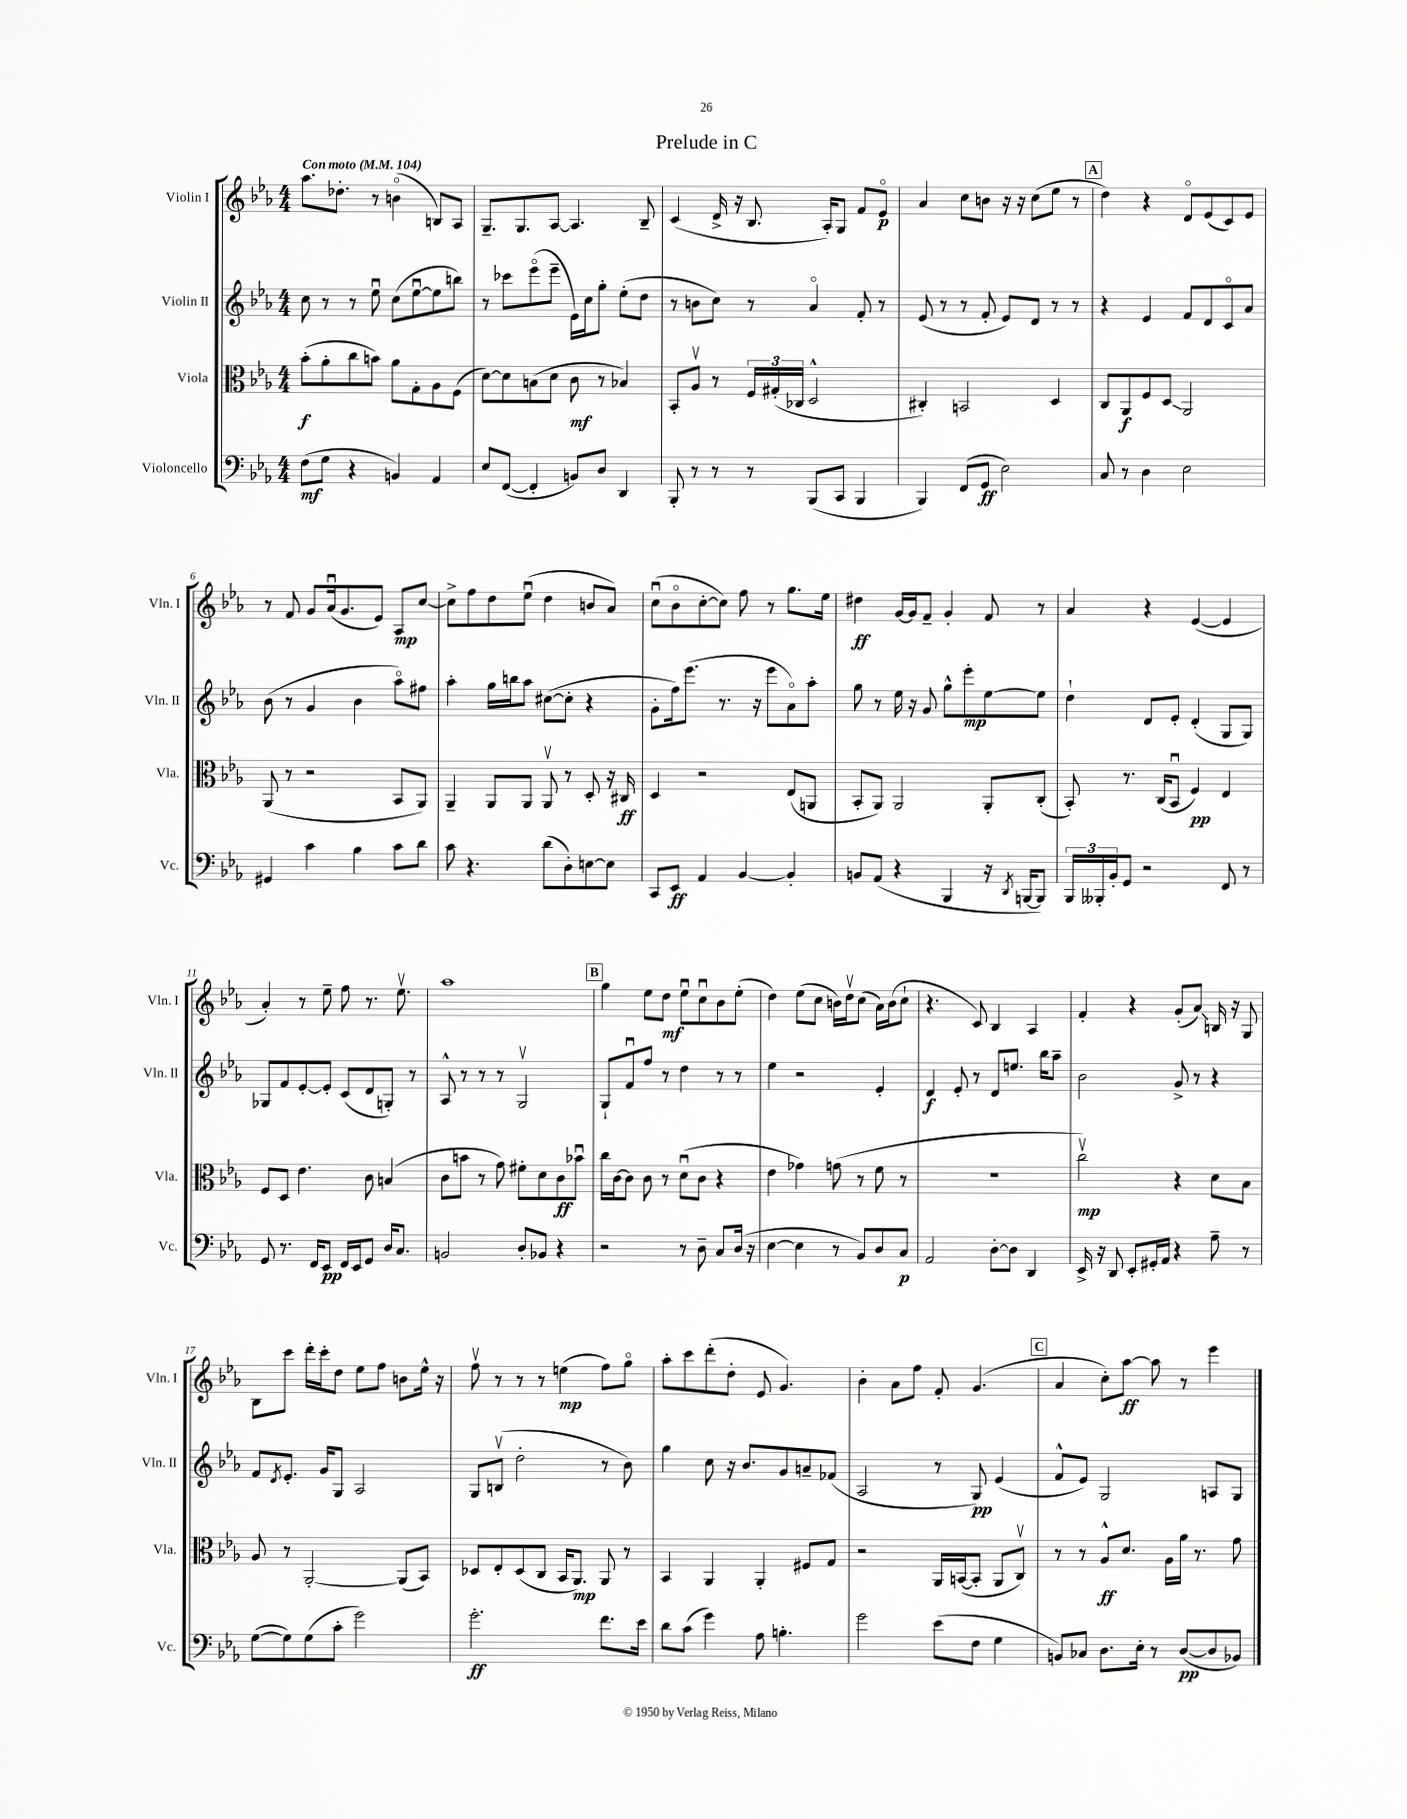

**kern	**kern	**kern	**kern
*staff4	*staff3	*staff2	*staff1
*clefF4	*clefC3	*clefG2	*clefG2
*k[b-e-a-]	*k[b-e-a-]	*k[b-e-a-]	*k[b-e-a-]
*M4/4	*M4/4	*M4/4	*M4/4
*MM104	*MM104	*MM104	*MM104
(8F	(8b-'	8cc	8.aa-
8G	8a-'	8r	.
.	.	.	8.dd-'
4r	8cc	8r	.
.	8b)	8ee-u	8r
4BB)	8a-	(8cc	(4bo
.	8G'	[8ee-u	.
4AA-	8A-	8ee-]	8B)
.	(8F	8bb)	8A-
=	=	=	=
8E-	[8d)	8r	8.G~
([8FF	8d]	8ccc-	.
.	.	.	8.G
4FF']	(8B	(8eee-o	.
.	8d	8eee-~	[8A-
8BB)	8c	16e-)	4.A-]
.	.	16cc	.
8D	8r	8gg'	.
4DD	4B-)	(8ee-'	.
.	.	8dd	8B-~
=	=	=	=
8BBB-'	8BB-'	8r	(4c
8r	8A-v	8b	.
8r	8r	8cc)	16d^
.	.	.	16r
8r	24F	8r	8.B-
.	(24G#'	.	.
.	24C-	.	.
(8BBB-	2D^^	4a-o	.
.	.	.	16A-')
8CC	.	.	8G
4BBB-	.	8f'	8f
.	.	8r	8e-o
=	=	=	=
4BBB-)	4C#')	(8e-	4a-
.	.	8r	.
(8FF	2BB	8r	8cc
8GG	.	8f'	8b
2E-)	.	8e-)	16r
.	.	.	16r
.	.	8d	(8cc
.	4D	8r	8ee-
.	.	8r	8r
=	=	=	=
8C	8C	4r	4dd)
8r	8AA-	.	.
4D	8F	4e-	4r
.	8D	.	.
2E-	2AA-	8f	8do
.	.	8d	(8e-
.	.	8co	8c)
.	.	8a-	8e-
=	=	=	=
4GG#	(8AA-	(8b-	8r
.	8r	8r	8f
4c	2r	4g	8g
.	.	.	(16a-u
.	.	.	8.g
4B-	.	4b-	.
.	.	.	8e-)
8c	8BB-	8aa-o)	8A-
8d	8AA-)	8ff#	[8cc
=	=	=	=
8c	4AA-~	4aa-'	8cc^]
4.r	.	.	8ff
.	8AA-	16gg	8dd
.	.	16bb	.
.	8AA-	8aa-	(8ee-u
(8d	8AA-v	([8cc#	4dd
8D')	8r	8cc#']	.
[8E	8D'	4r	8b
8E]	16r	.	8a-)
.	16C#	.	.
=	=	=	=
8CC	4D	8g'	(8ccu
8EE-	.	16ff)	8b-o
.	.	(8.eee-	.
4AA-	2r	.	[8cc'
.	.	8.r	8cc])
[4BB-	.	.	8ff
.	.	16r	.
.	.	8eee-	8r
4BB-']	(8E-	8a-o)	8.gg
.	8AA	8aa-'	.
.	.	.	16ee-
=	=	=	=
8BB	8BB-'	8gg	4dd#
(8AA-	8AA-)	8r	.
4r	2AA-	16ee-	[16g
.	.	16r	16g]
.	.	8g	8f~
4BBB-	.	8gg^^	4g'
.	.	8eee-'	.
16r	8AA-'	[8ee-	8f
8qDD	.	.	.
[16BBB	.	.	.
8BBB])	(8C'	8ee-]	8r
=	=	=	=
24BBB-	8BB-')	4dd`	4a-
24BBB--'	.	.	.
24BB-'	.	.	.
8GG	8.r	.	.
2r	.	8d	4r
.	(16C	.	.
.	8BB-u	8e-'	.
.	4F)	(4d'	([4e-
8FF	4E-	8G	4e-]
8r	.	8G)	.
=	=	=	=
8GG	8F	8G-	4a-')
8.r	8D	8f	.
.	4.e-	[8e-'	8r
16FF	.	.	.
8EE-	.	8e-']	8ee-~
16FF	.	(8c	8ff
16EE-	.	.	.
8GG	8c	8d	8.r
16D	(4B	8G')	.
8.C	.	.	8.ee-v
.	.	8r	.
=	=	=	=
2BB	8c	8A-^^	1aa-
.	8b	8r	.
.	8r	8r	.
.	8g)	8r	.
8D'	8f#'	2Gv	.
8BB-	8d	.	.
4r	8c	.	.
.	8b-u	.	.
=	=	=	=
2r	16cc	8G`	4gg
.	[16c	.	.
.	8c]	8fu	.
.	8c	8ff	8ee-
.	8r	8r	8dd
8r	(8du	4dd	8ee-u
8D~	8c	.	8ccu
8C	4r	8r	8b-
(16D	.	8r	(8ee-'
16r	.	.	.
=	=	=	=
[4E-	4e-	4ee-	4dd)
4E-]	4g-)	2r	(8ee-
.	.	.	8cc
8r	(8g	.	16b)
.	.	.	16ddv
8BB-)	8r	.	(8cc
8D	8f	4e-'	16a-)
.	.	.	(16b
8C	8r	.	8cc`
=	=	=	=
2AA-	1r	4d	4.r
.	.	8e-'	.
.	.	8r	8c)
[8D'	.	8d	4B-
8D]	.	8.ee	.
4DD	.	.	4A-
.	.	16bb-	.
.	.	8aa-~	.
=	=	=	=
16EE-^	2ccv)	2b-	4f'
16r	.	.	.
8DD	.	.	.
8EE-'	.	.	4r
16GG#'	.	.	.
16AA-	.	.	.
4r	4r	8g^	(8g'
.	.	8r	8a-)
8A-~	8d	4r	16B
.	.	.	16r
8r	8B-	.	8G
=	=	=	=
([8G	8A-	8f	8B-
.	.	8qd	.
8G])	8r	8.e-'	8ccc
(8G	[2AA-'	.	16ddd'
.	.	16g	16ccc'
8c'	.	8G	8dd
2g)	.	2A-	8ee-
.	.	.	8ff
.	(8AA-]	.	8b
.	8BB-)	.	16ee-^^
.	.	.	16r
=	=	=	=
2.g'	8D-	8G	8ffv
.	8E-'	(8Bv	8r
.	(8D-	2dd'	8r
.	8C	.	8r
.	16BB-	.	(4ee
.	8.AA-)	.	.
8.f	8AA-	8r	8ff)
.	8r	8b-)	8ggo
16e-	.	.	.
=	=	=	=
8d	4BB-	4gg	8aa-'
(8c	.	.	8ccc
4g)	4AA-	8cc	(8ddd'
.	.	16r	8dd'
.	.	8.b-	.
8A-	4AA-'	.	8e-
4.B'	.	8g	4.g)
.	8F#	8a~	.
.	8G	(8f-	.
=	=	=	=
2g	2r	2A-	4b-'
.	.	.	8a-
.	.	.	8ff
(8e-	16AA-	8r	8f'
.	([16BB	.	.
8F	8BB']	8G)	(4.g
4G	8AA-	(4e-	.
.	8Cv)	.	.
=	=	=	=
8BB)	8r	8f^^	4a-
8C-	8r	8e-)	.
8.D	8A-^^	2G	8cc')
.	8.d	.	[8aa-
16E-'	.	.	.
8r	.	.	8aa-]
.	16A-	.	.
([8D	16a-	.	8r
.	8.r	.	.
8D]	.	8A	4eee-
8BB-)	8g	8G	.
==	==	==	==
*-	*-	*-	*-
